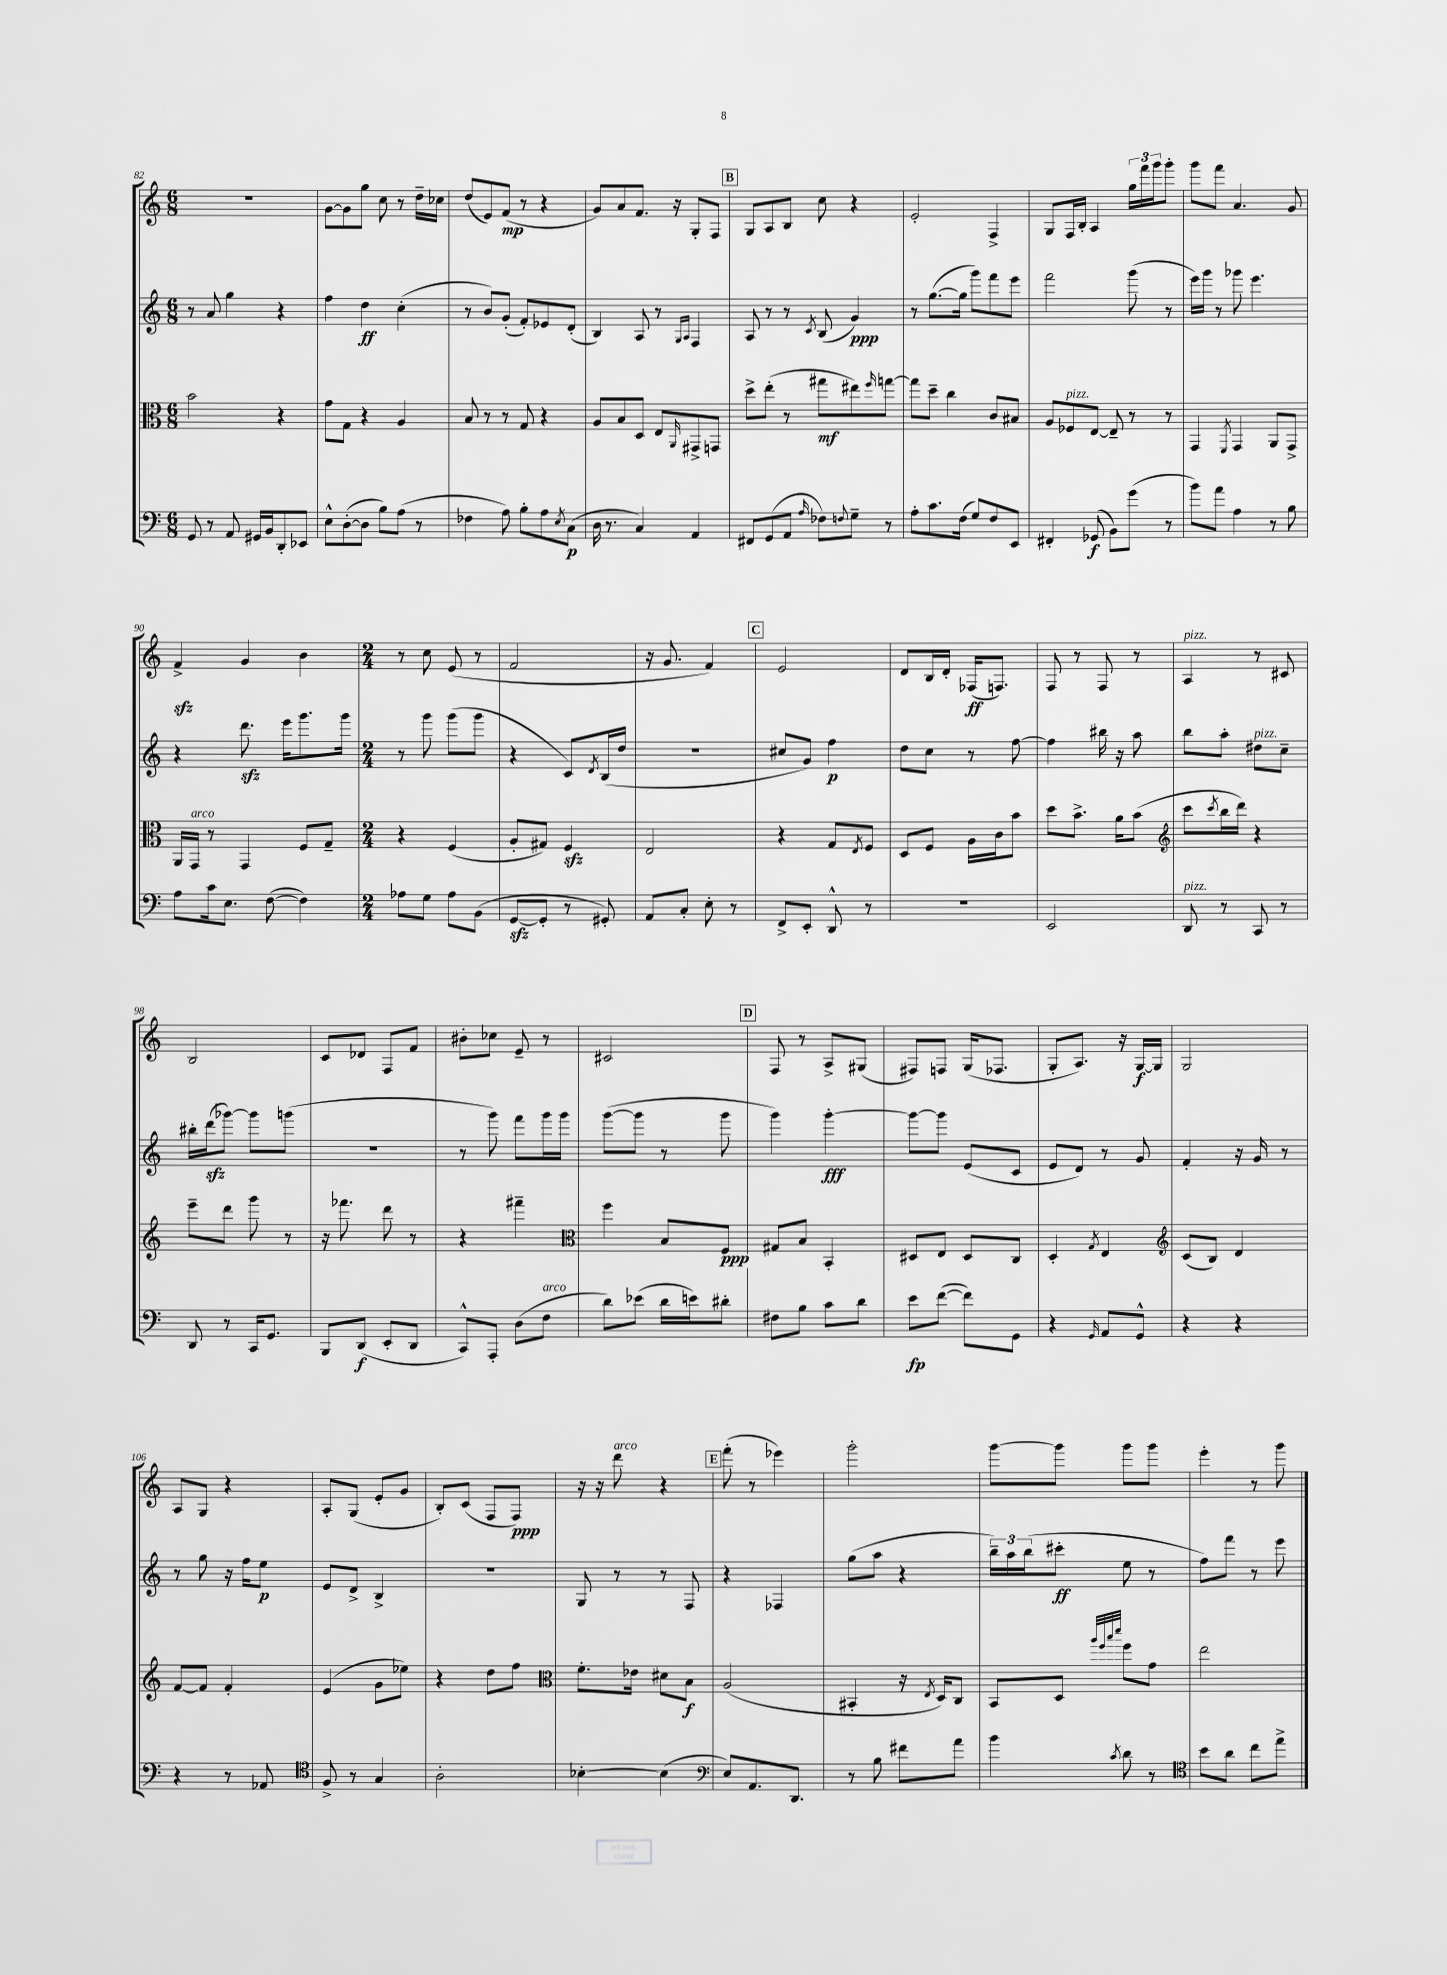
<<
\new StaffGroup <<
\new Staff = "s0" {
    \clef treble \key c \major \numericTimeSignature \time 6/8
    r2. |
    g'8~ g'8 g''8 c''8 r8 d''16-- ces''16 |
    d''8( e'8) f'8\mp( r8 r4 |
    g'8) a'8 f'8. r16 g8-. f8 |
    \mark \markup { \box "B" } g8 a8 b8 c''8 r4 |
    e'2-. f4-> |
    g8 f16 b16-. a4 \tuplet 3/2 { g''16 f'''16 g'''16 } g'''8-. |
    g'''8 f'''8 a'4. g'8 |
    f'4->\sfz g'4 b'4 |
    \numericTimeSignature \time 2/4 r8 c''8 e'8( r8 |
    f'2 |
    r16 g'8. f'4) |
    \mark \markup { \box "C" } e'2 |
    d'8 b16 d'16-. fes16\ff( f8.) |
    f8 r8 f8 r8 |
    a4^\markup { \italic "pizz." } r8 cis'8 |
    b2 |
    c'8 des'8 f8 f'8 |
    bis'8-. ces''8 e'8-- r8 |
    cis'2 |
    \mark \markup { \box "D" } f8 r8 a8-> gis8( |
    fis8) f8 g16( fes8. |
    g8-. a8.) r16 g16~\f g16 |
    g2 |
    a8 g8 r4 |
    a8-. g8( e'8-. g'8 |
    b8-.) c'8( f8 f8\ppp) |
    r16 r16 d'''8^\markup { \italic "arco" } r4 |
    \mark \markup { \box "E" } f'''8-.( r8 ees'''4) |
    g'''2-. |
    g'''8~ g'''8 g'''8 g'''8 |
    e'''4-. r8 g'''8 \bar "|." |
}
\new Staff = "s1" {
    \clef treble \key c \major \numericTimeSignature \time 6/8
    r8 a'8 g''4 r4 |
    f''4 d''4\ff c''4-.( |
    r8 b'8) g'8-.( f'8-.) ees'8 d'8-.( |
    b4) a8 r8 \grace { g16 a16 } f4 |
    \mark \markup { \box "B" } a8 r8 r8 \acciaccatura { c'8 } b8( g'4\ppp) |
    r8 g''8.~( g''16 g'''8) f'''8 e'''8 |
    f'''2 g'''8( r8 |
    e'''16) g'''16 r8 ges'''8 e'''4. |
    r4 d'''8.\sfz e'''16 g'''8. g'''16 |
    \numericTimeSignature \time 2/4 r8 g'''8 g'''8( g'''8 |
    r4 c'8) \acciaccatura { d'8 } b16( d''16 |
    R2 |
    \mark \markup { \box "C" } cis''8 g'8) f''4\p |
    d''8 c''8 r8 f''8~ |
    f''4 bis''16 r16 a''8 |
    b''8 a''8-. dis''8^\markup { \italic "pizz." } c''8-- |
    bis''16-. d'''16\sfz( ges'''8~) ges'''8 g'''8( |
    r2 |
    r8 g'''8) f'''8 g'''16 g'''16 |
    g'''8~( g'''8 r8 g'''8 |
    \mark \markup { \box "D" } g'''4) g'''4~-.\fff |
    g'''8~ g'''8 e'8( c'8 |
    e'8 d'8) r8 g'8 |
    f'4-. r16 g'16 r8 |
    r8 g''8 r16 f''16 e''8\p |
    e'8 d'8-> b4-> |
    R2 |
    g8 r8 r8 f8 |
    \mark \markup { \box "E" } r4 fes4 |
    g''8( a''8 r4 |
    \tuplet 3/2 { b''16--) a''16 b''16( } cis'''8-.\ff e''8 r8 |
    f''8) f'''8 r8 e'''8 \bar "|." |
}
\new Staff = "s2" {
    \clef alto \key c \major \numericTimeSignature \time 6/8
    b'2 r4 |
    g'8 g8 r4 a4 |
    b8 r8 r8 g8 r4 |
    a8 b8 d8 e8 \grace { a,16 } gis,8-> g,8 |
    \mark \markup { \box "B" } d''8-> e''8-.( r8 gis''8\mf eis''8) \grace { f''16 } g''8~ |
    g''8 d''8-- c''4 c'8 bis8 |
    a8 fes8^\markup { \italic "pizz." } e8~ e8-- r8 r8 |
    g,4 \acciaccatura { f,8 } g,4 a,8 g,8-> |
    a,16 g,16^\markup { \italic "arco" } r8 g,4 f8 g8-- |
    \numericTimeSignature \time 2/4 r4 f4( |
    a8-. gis8) f4\sfz |
    e2 |
    \mark \markup { \box "C" } r4 g8 \acciaccatura { e8 } f8 |
    d8 f8 a16 c'16 b'8 |
    d''8 b'8.-> a'16 b'8( |
    \clef treble c'''8 \acciaccatura { c'''8 } b''16 d'''16) r4 |
    e'''8-- d'''8 g'''8 r8 |
    r16 fes'''8. d'''8 r8 |
    r4 fis'''4-- |
    \clef alto f''4 b8 f8\ppp |
    \mark \markup { \box "D" } gis8 b8 b,4-. |
    dis8 e8 dis8 c8 |
    d4-. \acciaccatura { g8 } e4 |
    \clef treble c'8( b8) d'4 |
    f'8~ f'8 f'4-. |
    e'4( g'8 ees''8) |
    r4 d''8 f''8 |
    \clef alto f'8.-. ees'16 dis'8 b8\f |
    \mark \markup { \box "E" } a2( |
    bis,4-. r16 \acciaccatura { e8 } d16) c8 |
    b,8 d8 \grace { a''32 f''32 b''32 d'''32 } f''8 g'8 |
    e''2 \bar "|." |
}
\new Staff = "s3" {
    \clef bass \key c \major \numericTimeSignature \time 6/8
    g,8 r8 a,8 gis,16 b,16 d,8-. ees,8 |
    e8-^ d8~-.( d8 b8) a8( r8 |
    fes4 a8) b8-. a8 \acciaccatura { e8 } c8\p( |
    d16 r8. c4) a,4 |
    \mark \markup { \box "B" } fis,8 g,8( a,8 \grace { a16 } fes8) \appoggiatura { f8 } g8-- r8 |
    a8-. c'8. f16( g8) f8 e,8 |
    fis,4-. ges,8\f( b,8) g'8( r8 |
    b'8) a'8 a4 r8 b8 |
    a8 c'16 e8. f8~( f4) |
    \numericTimeSignature \time 2/4 aes8 g8 aes8 b,8( |
    g,8~\sfz g,8-. r8 gis,8-.) |
    a,8 c8-. e8-. r8 |
    \mark \markup { \box "C" } f,8-> e,8-. d,8-^ r8 |
    R2 |
    e,2 |
    d,8^\markup { \italic "pizz." } r8 c,8 r8 |
    d,8 r8 c,16 g,8. |
    b,,8 d,8\f( e,8-. d,8 |
    c,8-^) a,,8-. d8( f8^\markup { \italic "arco" } |
    d'8) ees'8( d'16 e'16) dis'8-. |
    \mark \markup { \box "D" } fis8 b8 c'8 d'8 |
    e'8\fp f'8~( f'8) g,8 |
    r4 \grace { g,16 } a,8 g,8-^ |
    r4 r4 |
    r4 r8 aes,8 |
    \clef tenor f8-> r8 g4 |
    a2-. |
    bes4~-. bes4( |
    \mark \markup { \box "E" } \clef bass e8) a,8. d,8. |
    r8 b8 fis'8 a'8 |
    b'4 \acciaccatura { c'8 } d'8 r8 |
    \clef tenor b'8 a'8 c''8 e''8-> \bar "|." |
}
>>
>>
\layout { \context { \Score currentBarNumber = #82 } }
